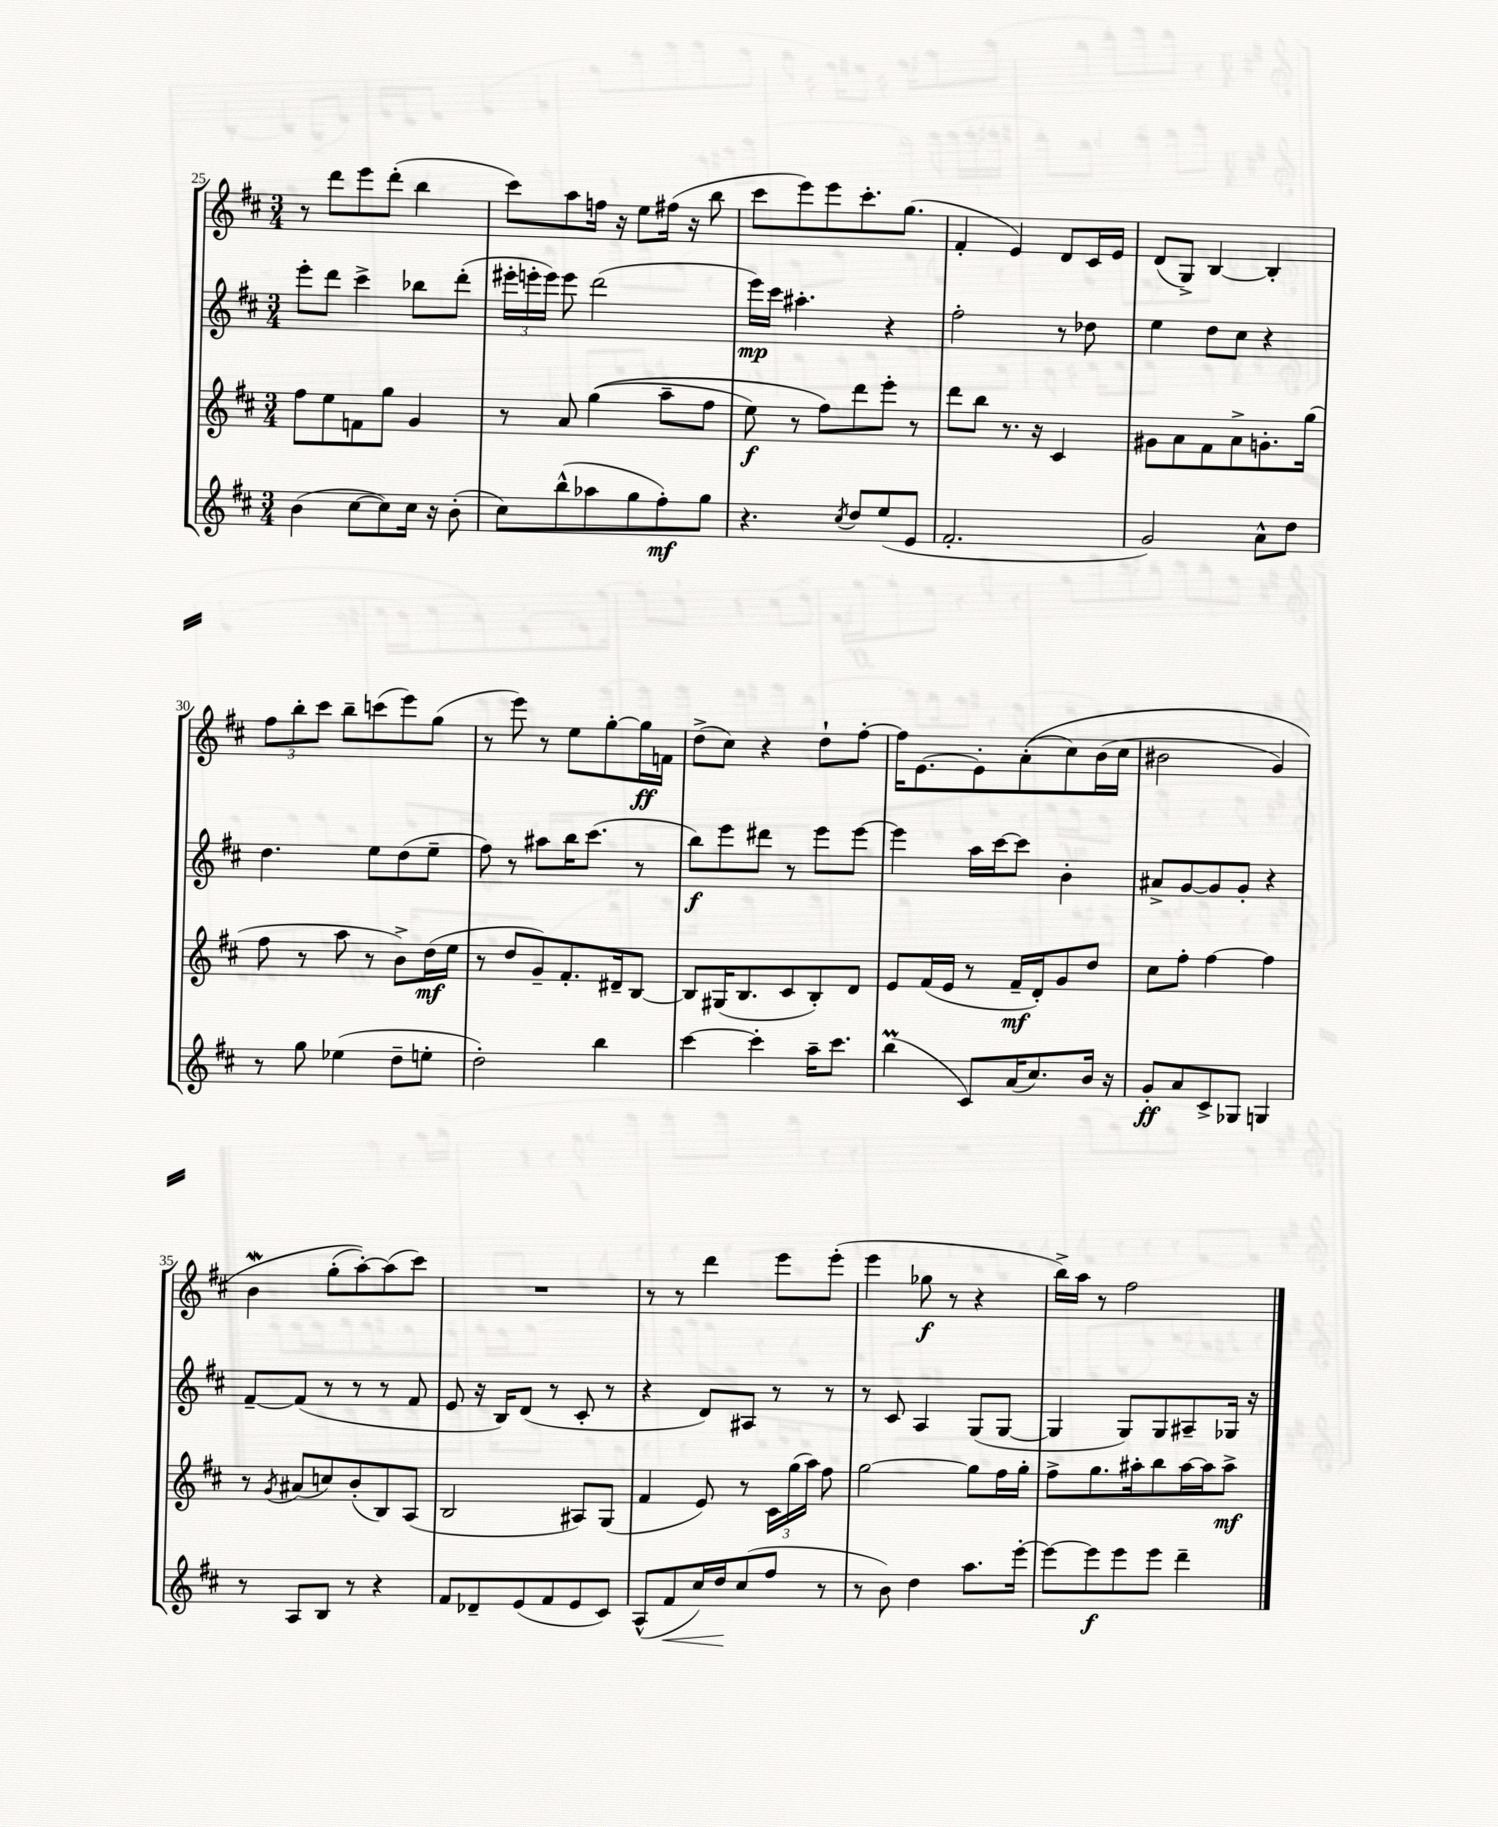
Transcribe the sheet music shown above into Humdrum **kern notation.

**kern	**dynam	**kern	**dynam	**kern	**dynam	**kern	**dynam
*part4	*part4	*part3	*part3	*part2	*part2	*part1	*part1
*staff4	*staff4	*staff3	*staff3	*staff2	*staff2	*staff1	*staff1
*clefG2	*	*clefG2	*	*clefG2	*	*clefG2	*
*k[f#c#]	*	*k[f#c#]	*	*k[f#c#]	*	*k[f#c#]	*
*M3/4	*	*M3/4	*	*M3/4	*	*M3/4	*
=25	=25	=25	=25	=25	=25	=25	=25
(4b\	.	8ff#\L	.	8eee'\L	.	8r	.
.	.	8ee\	.	8ddd\J	.	8ddd\L	.
[8cc#\L	.	8fn\	.	4ccc#^\	.	8eee\	.
8cc#\])	.	8gg\J	.	.	.	(8ddd'\J	.
16cc#\Jk	.	4g/	.	8bb-X\L	.	4bb\	.
16r	.	.	.	.	.	.	.
(8b'\	.	.	.	(8ddd'\J	.	.	.
=26	=26	=26	=26	=26	=26	=26	=26
8cc#\L)	.	8r	.	24eee#X'\LL	.	8ccc#\L)	.
.	.	.	.	24eeen'\	.	.	.
.	.	.	.	24eee\JJ)	.	.	.
(8bb^^\	.	8a/	.	8eee\	.	8aa\	.
8aa-X\	.	((4gg\	.	(2ddd\	.	16ffn\Jk	.
.	.	.	.	.	.	16r	.
8gg\	.	.	.	.	.	8ee\L	.
8ff#'\)	mf	8aa~\L	.	.	.	(16ff#X\Jk	.
.	.	.	.	.	.	16r	.
8gg\J	.	8ff#\J	.	.	.	8bb\	.
=27	=27	=27	=27	=27	=27	=27	=27
4.r	.	8ee\)	f	16eee\LL)	mp	8ccc#\L	.
.	.	.	.	16ccc#\JJ	.	.	.
.	.	8r	.	4.aa#X'\	.	8eee\)	.
.	.	8ff#\L)	.	.	.	8eee\	.
8qcc#/	.	.	.	.	.	.	.
8dd/L	.	8ddd\	.	.	.	8.ccc#'\	.
(8ee/	.	8eee'\J	.	4r	.	.	.
.	.	.	.	.	.	(8.gg\J	.
8e/J	.	8r	.	.	.	.	.
=28	=28	=28	=28	=28	=28	=28	=28
2.f#'/	.	8ddd\L	.	2ff#'\	.	4f#'/	.
.	.	8bb\J	.	.	.	.	.
.	.	8.r	.	.	.	4e/)	.
.	.	16r	.	.	.	.	.
.	.	4c#/	.	8r	.	8d/L	.
.	.	.	.	8dd-X\	.	16c#/L	.
.	.	.	.	.	.	16e/JJ	.
=29	=29	=29	=29	=29	=29	=29	=29
2g/)	.	8g#X\L	.	4ee\	.	(8d/L	.
.	.	8a\	.	.	.	8G^/J)	.
.	.	8f#\	.	8dd\L	.	[4B/	.
.	.	8a^\	.	8cc#\J	.	.	.
8a^^\L	.	8.gn'\	.	4r	.	4B'/]	.
8dd\J	.	.	.	.	.	.	.
.	.	(16gg\Jk	.	.	.	.	.
!!LO:LB:g=z
=30	=30	=30	=30	=30	=30	=30	=30
8r	.	8ff#\	.	4.dd\	.	12ff#\L	.
.	.	.	.	.	.	12bb'\	.
8gg\	.	8r	.	.	.	.	.
.	.	.	.	.	.	12ccc#\J	.
(4ee-X\	.	8aa\	.	.	.	8bb~\L	.
.	.	8r	.	8ee\L	.	(8cccn\	.
8dd~\L	.	8b^\L)	.	(8dd\	.	8eee\)	.
8een'\J	.	(16dd\L	mf	8ee~\J	.	(8gg\J	.
.	.	16ee\JJ	.	.	.	.	.
=31	=31	=31	=31	=31	=31	=31	=31
2dd'\)	.	8r	.	8ff#\)	.	8r	.
.	.	8dd/L	.	8r	.	8eee\)	.
.	.	8g~/)	.	8aa#X\L	.	8r	.
.	.	8.f#'/	.	16bb\K	.	8ee\L	.
.	.	.	.	(8.ccc#\J	.	.	.
4bb\	.	.	.	.	.	[8gg'\	.
.	.	16d#X~/k	.	.	.	.	.
.	.	[8B/J	.	8r	.	16gg\L]	ff
.	.	.	.	.	.	16fn\JJ	.
=32	=32	=32	=32	=32	=32	=32	=32
[4ccc#\	.	8B/L]	.	8bb\L)	f	(8dd^\L	.
.	.	(16G#X/K	.	8eee\	.	8cc#\J)	.
.	.	8.B/	.	.	.	.	.
4ccc#'\]	.	.	.	8ddd#X\J	.	4r	.
.	.	8c#/	.	8r	.	.	.
16aa~\KL	.	8B'/)	.	8eee\L	.	8dd`\L	.
8.ccc#\J	.	.	.	.	.	.	.
.	.	8d/J	.	[8eee\J	.	[8ff#'\J	.
=33	=33	=33	=33	=33	=33	=33	=33
(4bbM\	.	8e/L	.	4eee\]	.	16ff#\KL]	.
.	.	.	.	.	.	[8.e\	.
.	.	(16f#/L	.	.	.	.	.
.	.	16e/JJ	.	.	.	.	.
8c#/L)	.	8r	.	16aa\LL	.	8e'\]	.
.	.	.	.	[16ccc#\J	.	.	.
(16a/K	.	16f#~/LL	mf	8ccc#\J]	.	((8a'\	.
8.cc#/)	.	16d'/J)	.	.	.	.	.
.	.	8g/	.	4b'\	.	8cc#\)	.
16b/Jk	.	8dd/J	.	.	.	(16b\L	.
16r	.	.	.	.	.	16cc#\JJ	.
=34	=34	=34	=34	=34	=34	=34	=34
8g'/L	ff	8cc#\L	.	8a#X^/L	.	2b#X\	.
8a/	.	8ff#'\J	.	[8g/	.	.	.
8c#^/	.	[4ff#\	.	8g/]	.	.	.
8G-X/J	.	.	.	8g'/J	.	.	.
4Gn/	.	4ff#\]	.	4r	.	4g/)	.
!!LO:LB:g=z
=35	=35	=35	=35	=35	=35	=35	=35
8r	.	8r	.	[8f#~/L	.	4bW\	.
.	.	8qg/	.	.	.	.	.
8A/L	.	(8a#X/L	.	(8f#/J]	.	.	.
8B/J	.	8ccn/)	.	8r	.	(8gg'\L	.
8r	.	(8b'/	.	8r	.	[8aa'\))	.
4r	.	8B/)	.	8r	.	(8aa\]	.
.	.	(8A/J	.	8f#/	.	8ccc#\J)	.
=36	=36	=36	=36	=36	=36	=36	=36
8f#/L	.	2B/	.	8e/	.	2.r	.
8d-X~/	.	.	.	16r	.	.	.
.	.	.	.	16B/KL)	.	.	.
(8e/	.	.	.	(8d/J	.	.	.
8f#/	.	.	.	8r	.	.	.
8e/	.	8A#X/L)	.	8c#'/	.	.	.
8c#/J)	.	(8G/J	.	8r	.	.	.
=37	=37	=37	=37	=37	=37	=37	=37
(8A^^/L	.	4f#/	.	4r	.	8r	.
!	!LO:HP:b	!	!	!	!	!	!
8f#/	<	.	.	.	.	8r	.
16cc#/L)	.	8e/)	.	8d/L)	.	4ddd\	.
16dd/J	.	.	.	.	.	.	.
(8cc#/	[	8r	.	8A#X/J	.	.	.
8ff#/J	.	24c#\LL	.	8r	.	8eee\L	.
.	.	(24gg\	.	.	.	.	.
.	.	24aa\JJ)	.	.	.	.	.
8r	.	8ff#\	.	8r	.	(8eee'\J	.
=38	=38	=38	=38	=38	=38	=38	=38
8r	.	[2gg\	.	8r	.	4eee\	.
8b\)	.	.	.	8c#/	.	.	.
4dd\	.	.	.	4A/	.	8gg-X\	f
.	.	.	.	.	.	8r	.
8.aa\L	.	8gg\L]	.	(8G/L	.	4r	.
.	.	16ff#\L	.	[8G/J	.	.	.
[16eee'\Jk	.	16gg'\JJ	.	.	.	.	.
=39	=39	=39	=39	=39	=39	=39	=39
8eee\L_	.	8ff#^\L	.	4G/]	.	16bb^\LL)	.
.	.	.	.	.	.	16aa\JJ	.
8eee\]	f	8.gg\	.	.	.	8r	.
8eee\	.	.	.	8G/L)	.	2ff#\	.
.	.	16aa#X'\k	.	.	.	.	.
8eee\J	.	8bb\	.	8G/	.	.	.
4ddd~\	.	[16aa#\L	.	8A#X~/	.	.	.
.	.	16aa#\J]	.	.	.	.	.
.	.	8aa#^\J	mf	16G-X/Jk	.	.	.
.	.	.	.	16r	.	.	.
==	==	==	==	==	==	==	==
*-	*-	*-	*-	*-	*-	*-	*-
